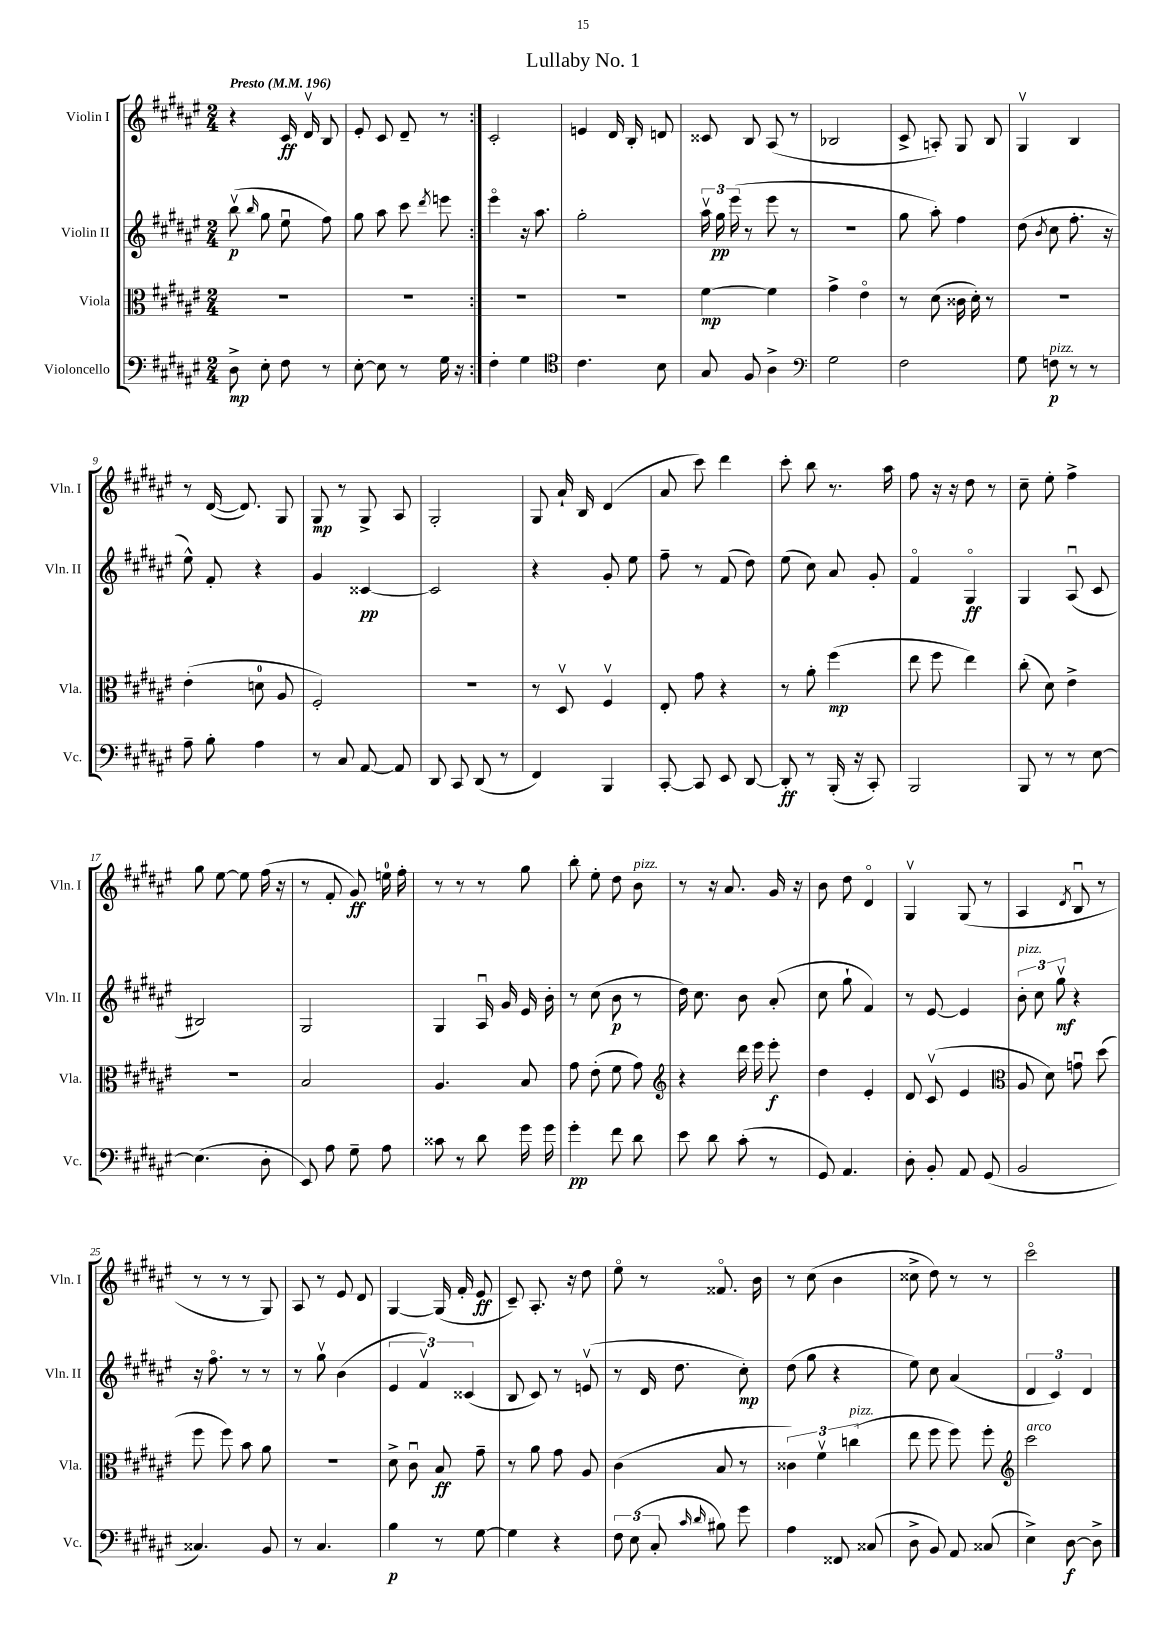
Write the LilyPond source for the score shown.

\header { title = "Lullaby No. 1" }
<<
\new StaffGroup <<
\new Staff = "s0" \with { instrumentName = "Violin I" shortInstrumentName = "Vln. I" } {
    \clef treble \key fis \major \numericTimeSignature \time 2/4 \tempo "Presto" 4 = 196
    \autoBeamOff \repeat volta 2 { r4 cis'16\ff dis'16\upbow b8 |
    eis'8-. cis'8 dis'8-- r8 | }
    cis'2-. |
    e'4 dis'16 b16-. d'8 |
    cisis'8 b8 ais8( r8 |
    bes2 |
    cis'8-> a8-.) gis8 b8 |
    gis4\upbow b4 |
    r8 dis'16~( dis'8.) gis8 |
    gis8\mp r8 gis8-> ais8 |
    gis2-. |
    gis8 ais'16-! b16 dis'4( |
    ais'8 cis'''8) dis'''4 |
    cis'''8-. b''8 r8. ais''16 |
    fis''8 r16 r16 dis''8 r8 |
    cis''8-- eis''8-. fis''4-> |
    gis''8 eis''8~ eis''8 fis''16( r16 |
    r8 fis'8-. gis'8\ff) e''16-0 fis''16-. |
    r8 r8 r8 gis''8 |
    b''8-. eis''8-. dis''8 b'8^\markup { \italic "pizz." } |
    r8 r16 ais'8. gis'16 r16 |
    b'8 dis''8 dis'4\flageolet |
    gis4\upbow gis8( r8 |
    ais4 \acciaccatura { dis'8 } b8\downbow r8 |
    r8 r8 r8 gis8) |
    ais8 r8 eis'8 dis'8 |
    gis4~ gis16( fis'16-. eis'8\ff |
    cis'8--) ais8.-. r16 dis''8 |
    eis''8\flageolet r8 fisis'8.\flageolet b'16 |
    r8 cis''8( b'4 |
    cisis''8-> dis''8) r8 r8 |
    cis'''2\flageolet \bar "|." |
}
\new Staff = "s1" \with { instrumentName = "Violin II" shortInstrumentName = "Vln. II" } {
    \clef treble \key fis \major \numericTimeSignature \time 2/4
    \autoBeamOff \repeat volta 2 { b''8\upbow\p( \grace { b''16 } gis''8 eis''8\downbow fis''8) |
    gis''8 ais''8 cis'''8 \acciaccatura { dis'''8 } e'''8 | }
    eis'''4\flageolet r16 ais''8. |
    gis''2-. |
    \tuplet 3/2 { ais''16\upbow gis''16\pp eis'''16( } r8 eis'''8 r8 |
    R2 |
    gis''8 ais''8-.) fis''4 |
    dis''8( \acciaccatura { b'8 } cis''8 fis''8.-. r16 |
    eis''8-^) fis'8-. r4 |
    gis'4 cisis'4~\pp |
    cisis'2 |
    r4 gis'8-. eis''8 |
    fis''8-- r8 fis'8( dis''8) |
    eis''8( cis''8) ais'8 gis'8-. |
    fis'4\flageolet gis4\flageolet\ff |
    gis4 ais8\downbow( cis'8 |
    bis2) |
    gis2 |
    gis4 ais16\downbow gis'16 eis'16 b'16-. |
    r8 cis''8( b'8\p r8 |
    dis''16) cis''8. b'8 ais'8-.( |
    cis''8 gis''8-! fis'4) |
    r8 eis'8~ eis'4 |
    \tuplet 3/2 { b'8-.^\markup { \italic "pizz." } cis''8 gis''8\upbow\mf } r4 |
    r16 fis''8.\flageolet r8 r8 |
    r8 gis''8\upbow b'4( |
    \tuplet 3/2 { eis'4 fis'4\upbow) cisis'4( } |
    b8 cis'8) r8 e'8\upbow( |
    r8 dis'16 dis''8. cis''8-.\mp) |
    dis''8( gis''8 r4 |
    eis''8) cis''8 ais'4( |
    \tuplet 3/2 { dis'4 cis'4) dis'4 } \bar "|." |
}
\new Staff = "s2" \with { instrumentName = "Viola" shortInstrumentName = "Vla." } {
    \clef alto \key fis \major \numericTimeSignature \time 2/4
    \autoBeamOff \repeat volta 2 { R2 |
    R2 | }
    R2 |
    R2 |
    fis'4~\mp fis'4 |
    gis'4-> eis'4\flageolet |
    r8 dis'8( cisis'16 dis'16-.) r8 |
    r2 |
    eis'4-.( d'8-0 ais8 |
    fis2-.) |
    r2 |
    r8 dis8\upbow fis4\upbow |
    eis8-. gis'8 r4 |
    r8 ais'8-. fis''4\mp( |
    eis''8 fis''8 eis''4) |
    cis''8-.( dis'8) eis'4-> |
    r2 |
    b2 |
    ais4. b8 |
    gis'8 eis'8-.( fis'8 gis'8) |
    \clef treble r4 dis'''16 eis'''16 eis'''8-.\f |
    dis''4 eis'4-. |
    dis'8 cis'8\upbow( eis'4 |
    \clef alto ais8 dis'8) g'8\downbow dis''8( |
    fis''8 fis''8) b'8 ais'8 |
    R2 |
    dis'8-> cis'8\downbow b8\ff gis'8-- |
    r8 ais'8 gis'8 ais8 |
    cis'4( b8 r8 |
    \tuplet 3/2 { cisis'4) fis'4\upbow c''4^\markup { \italic "pizz." }( } |
    eis''8 fis''8 fis''8) fis''8-. |
    \clef treble cis'''2^\markup { \italic "arco" } \bar "|." |
}
\new Staff = "s3" \with { instrumentName = "Violoncello" shortInstrumentName = "Vc." } {
    \clef bass \key fis \major \numericTimeSignature \time 2/4
    \autoBeamOff \repeat volta 2 { dis8->\mp eis8-. fis8 r8 |
    eis8~-. eis8 r8 gis16 r16 | }
    fis4-. gis4 |
    \clef tenor cis'4. b8 |
    gis8 fis8 ais4-> |
    \clef bass gis2 |
    fis2 |
    gis8 f8\p^\markup { \italic "pizz." } r8 r8 |
    ais8-- b8-. ais4 |
    r8 cis8 ais,8~ ais,8 |
    dis,8 cis,8 dis,8( r8 |
    fis,4) b,,4 |
    cis,8~-. cis,8 eis,8 dis,8~ |
    dis,8-.\ff r8 b,,16-.( r16 cis,8-.) |
    b,,2 |
    b,,8 r8 r8 eis8~ |
    eis4.( dis8-. |
    eis,8) ais8 gis8-- ais8 |
    cisis'8 r8 dis'8 gis'16 gis'16 |
    gis'4-.\pp fis'8 dis'8 |
    eis'8 dis'8 cis'8-.( r8 |
    gis,8) ais,4. |
    dis8-. b,8-. ais,8 gis,8( |
    b,2 |
    cisis4.) b,8 |
    r8 cis4. |
    b4\p r8 gis8~ |
    gis4 r4 |
    \tuplet 3/2 { fis8 eis8( cis8-. } \grace { cis'16 dis'16 } bis8) gis'8 |
    ais4 fisis,8 cisis8( |
    dis8-> b,8) ais,8 cisis8( |
    eis4->) dis8~\f dis8-> \bar "|." |
}
>>
>>
